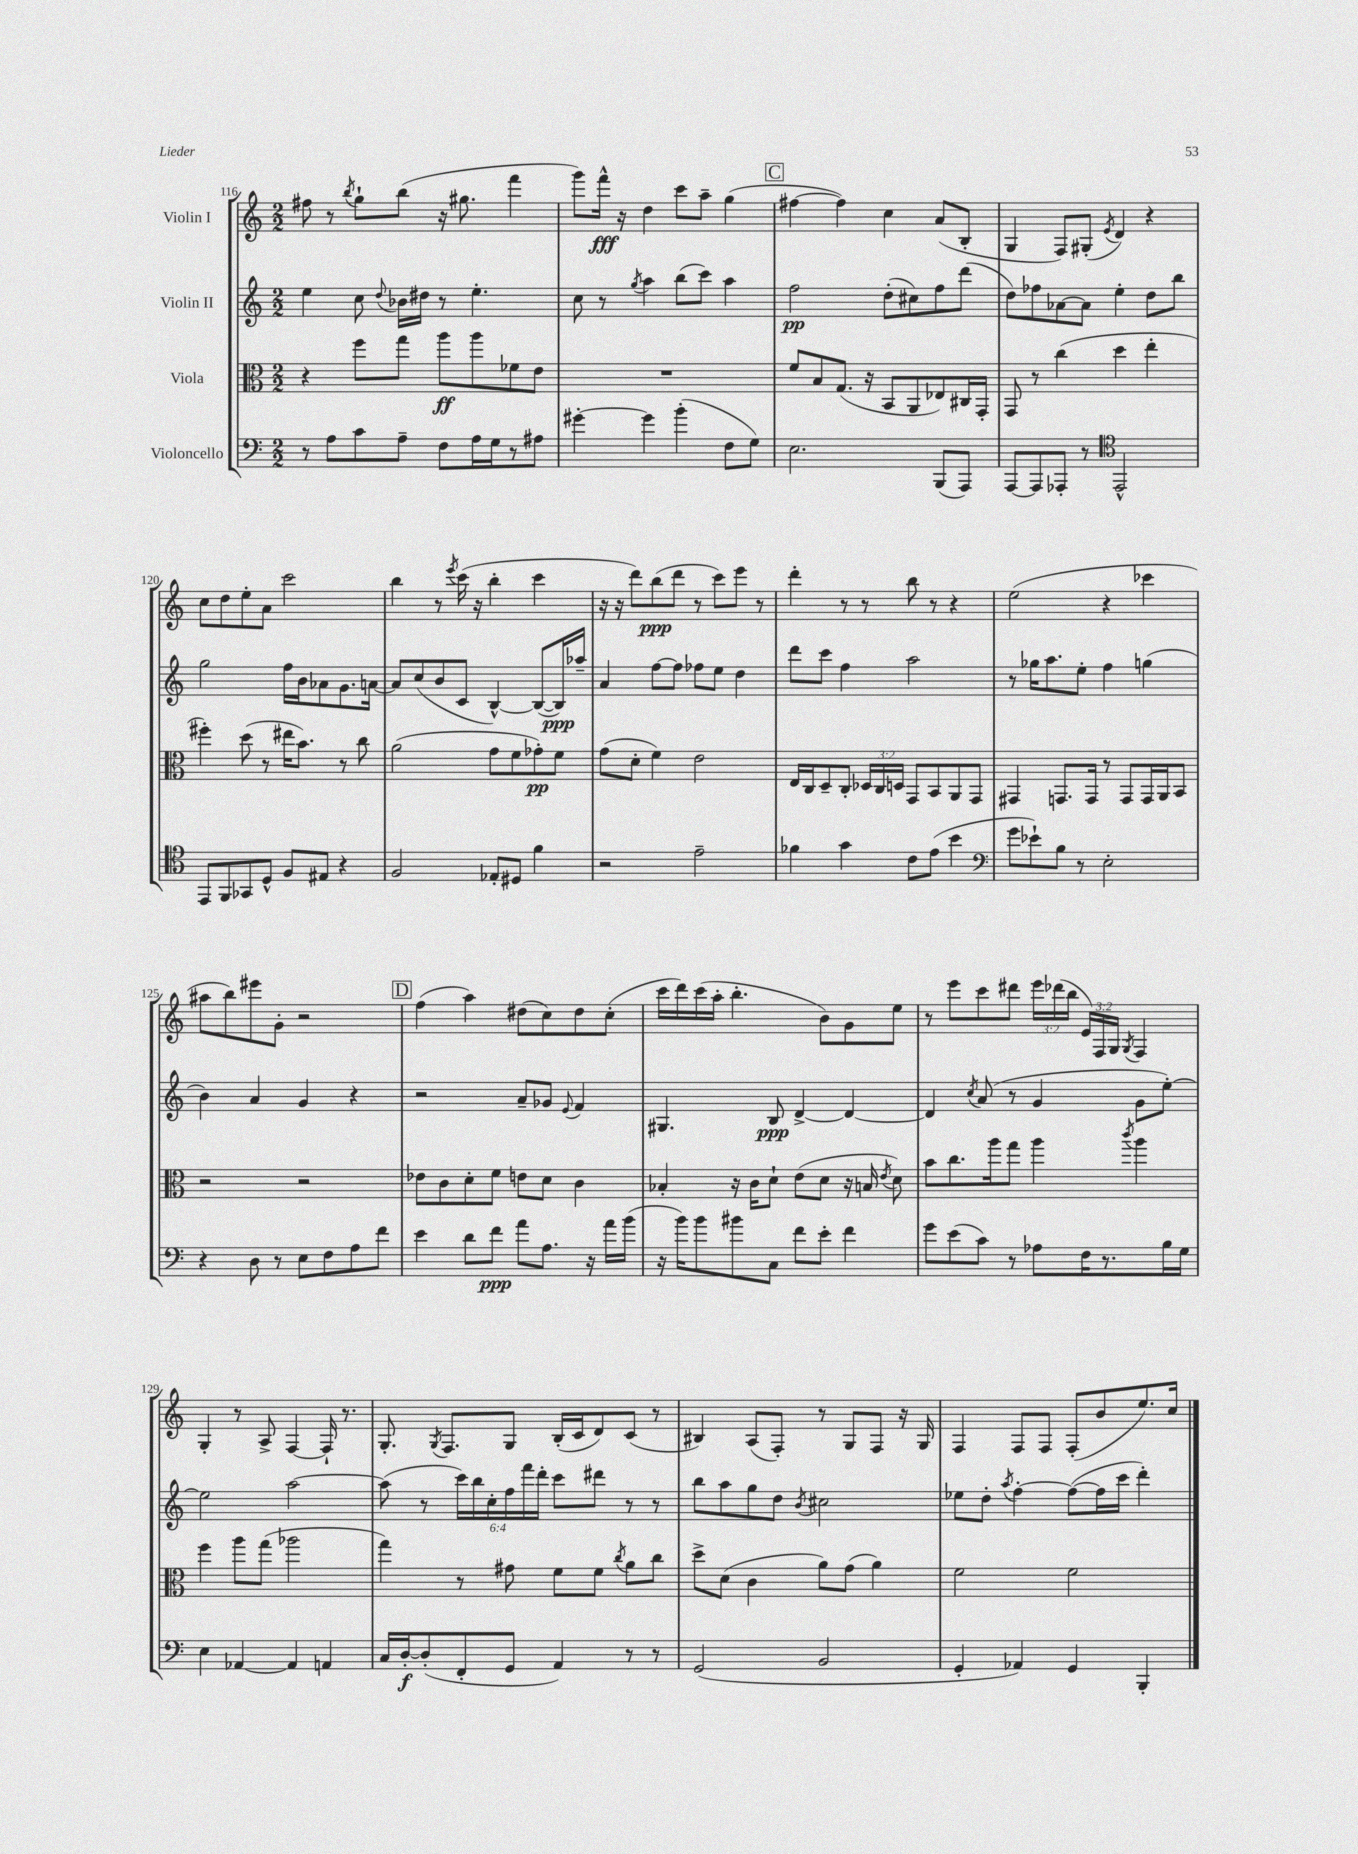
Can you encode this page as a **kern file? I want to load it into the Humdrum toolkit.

**kern	**kern	**kern	**kern
*staff4	*staff3	*staff2	*staff1
*clefF4	*clefC3	*clefG2	*clefG2
*k[]	*k[]	*k[]	*k[]
*M2/2	*M2/2	*M2/2	*M2/2
8r	4r	4ee	8ff#
8A	.	.	8r
.	.	.	8qbb
8c	8ff	8cc	8gg`
.	.	8qqdd	.
8A~	8gg	16b-	(8bb
.	.	16dd#	.
8F	8aa	8r	16r
.	.	.	8.gg#
16A	8aa	4.ee'	.
16G	.	.	.
8r	8f-	.	4fff
8A#	8e	.	.
=	=	=	=
[4g#'	1r	8cc	8ggg)
.	.	8r	16fff^^
.	.	.	16r
.	.	8qgg	.
4g#]	.	4aa	4dd
(4b'	.	(8bb	8ccc
.	.	8ccc)	8aa~
8F	.	4aa	(4gg
8G)	.	.	.
=	=	=	=
2.E	8f	2ff	[4ff#
.	8B	.	.
.	(8.G	.	4ff#])
.	16r	.	.
.	8BB	(8dd'	4cc
.	8AA	8cc#)	.
(8BBB	8E-)	8ff	(8a
8AAA)	16C#	(8ddd	8B'
.	16GG'	.	.
=	=	=	=
[8AAA	8GG	8dd)	4G
8AAA]	8r	8ff-	.
8AAA-'	(4cc	[8a-	8F)
8r	.	8a-]	(8G#'
*clefC4	*	*	*
.	.	.	8qe
2EE^^	4dd	4ee'	4d)
.	4ee'	8dd	4r
.	.	8bb	.
=	=	=	=
8EE	4ff#')	2gg	8cc
8FF	.	.	8dd
8GG-	(8dd	.	8ee'
8D^^	8r	.	8a
8F	16ee#	16ff	2ccc
.	8.b)	16b	.
8E#	.	8a-	.
4r	8r	8.g	.
.	8cc	.	.
.	.	[16a	.
=	=	=	=
2F	(2a	8a]	4bb
.	.	(8cc	.
.	.	8b	8r
.	.	.	8qeee
.	.	8c	(16ccc
.	.	.	16r
8E-'	8g	[4B^^)	4bb'
8D#	8f	.	.
4f	8g-')	(8B_	4ccc
.	8f	16B])	.
.	.	16aa-~	.
=	=	=	=
2r	(8g	4a	16r
.	.	.	16r
.	8d'	.	8ddd)
.	4f)	[8ff	(8bb
.	.	8ff]	8ddd
2e~	2e	8ff-	8r
.	.	8ee	8ccc)
.	.	4dd	8eee
.	.	.	8r
=	=	=	=
4f-	16E	8ddd	4ddd'
.	16C	.	.
.	8D~	8ccc	.
4g	8C'	4ff	8r
.	24D-	.	8r
.	24C	.	.
.	24D	.	.
8c	8GG	2aa	8bb
(8e	8BB	.	8r
4b	8AA	.	4r
.	8GG	.	.
=	=	=	=
*clefF4	*	*	*
8g	4GG#	8r	(2ee
8e-`)	.	16gg-	.
.	.	8.aa	.
8B	8.GG	.	.
8r	.	8ee'	.
.	16GG	.	.
2E'	8r	4ff	4r
.	8GG	.	.
.	16GG	(4gg	4ccc-
.	16AA	.	.
.	8BB	.	.
=	=	=	=
4r	2r	4b)	8aa#
.	.	.	8bb)
8D	.	4a	8eee#
8r	.	.	8g'
8E	2r	4g	2r
8F	.	.	.
8A	.	4r	.
8f	.	.	.
=	=	=	=
4e	8e-	2r	(4ff
.	8c	.	.
8d	8d'	.	4aa)
8f	8f	.	.
8a	8e	8a~	(8dd#
8.A	8d	8g-	8cc)
.	.	8qqe	.
.	4c	4f	8dd#
16r	.	.	.
16a	.	.	(8cc'
(16b	.	.	.
=	=	=	=
16r	4B-'	4.G#	16ccc
16b)	.	.	16ddd)
8b	.	.	(16ccc
.	.	.	16aa'
8b#	16r	.	4.bb'
.	16c	.	.
8C	8d`	8B	.
8f	(8e	[4d^	.
8e'	8d	.	8b)
4f	16r	4d_	8g
.	16B	.	.
.	8qe	.	.
.	8d)	.	8ee
=	=	=	=
8g	8b	4d]	8r
(8e	8.cc	.	8eee
.	.	8qcc	.
8c)	.	(8a	8ccc
.	16aa	.	.
8r	8gg	8r	8ddd#
8A-	4aa	4g	24eee
.	.	.	(24ddd-
.	.	.	24bb
16F	.	.	24e)
.	.	.	24F
8.r	.	.	.
.	.	.	24G
.	8qccc	.	8qG
.	4aa	8g	4F
16B	.	[8ee')	.
16G	.	.	.
=	=	=	=
4E	4ff	2ee]	4G'
[4AA-	8aa	.	8r
.	(8gg	.	8A^
4AA-]	2aa-	[2aa	[4F
4AA	.	.	16F`]
.	.	.	8.r
=	=	=	=
16C	4gg)	(8aa]	8.G'
[16D'	.	.	.
(8D']	.	8r	.
.	.	.	8qG
.	.	.	8.F
8FF'	8r	24ccc)	.
.	.	24bb	.
.	.	24cc'	.
8GG	8g#	24ff	8G
.	.	24fff	.
.	.	24ddd'	.
4AA)	8f	8ccc	(16B'
.	.	.	16c
.	8f	8ddd#	8d)
.	8qcc	.	.
8r	8a	8r	(8c
8r	8cc	8r	8r
=	=	=	=
(2GG	8dd^	8bb	4B#)
.	(8d	8aa	.
.	4c	8gg	(8A
.	.	8dd	8F')
.	.	8qb	.
2BB	8a)	2cc#	8r
.	(8g	.	8G
.	4a)	.	8F
.	.	.	16r
.	.	.	16G
=	=	=	=
4GG'	2f	8ee-	4F
.	.	8dd'	.
.	.	8qaa	.
4AA-)	.	[4ff'	8F
.	.	.	8F
4GG	2f	(8ff_	(8F'
.	.	16ff]	8b
.	.	16ccc	.
4BBB'	.	4ddd')	8.ee)
.	.	.	16cc
==	==	==	==
*-	*-	*-	*-
